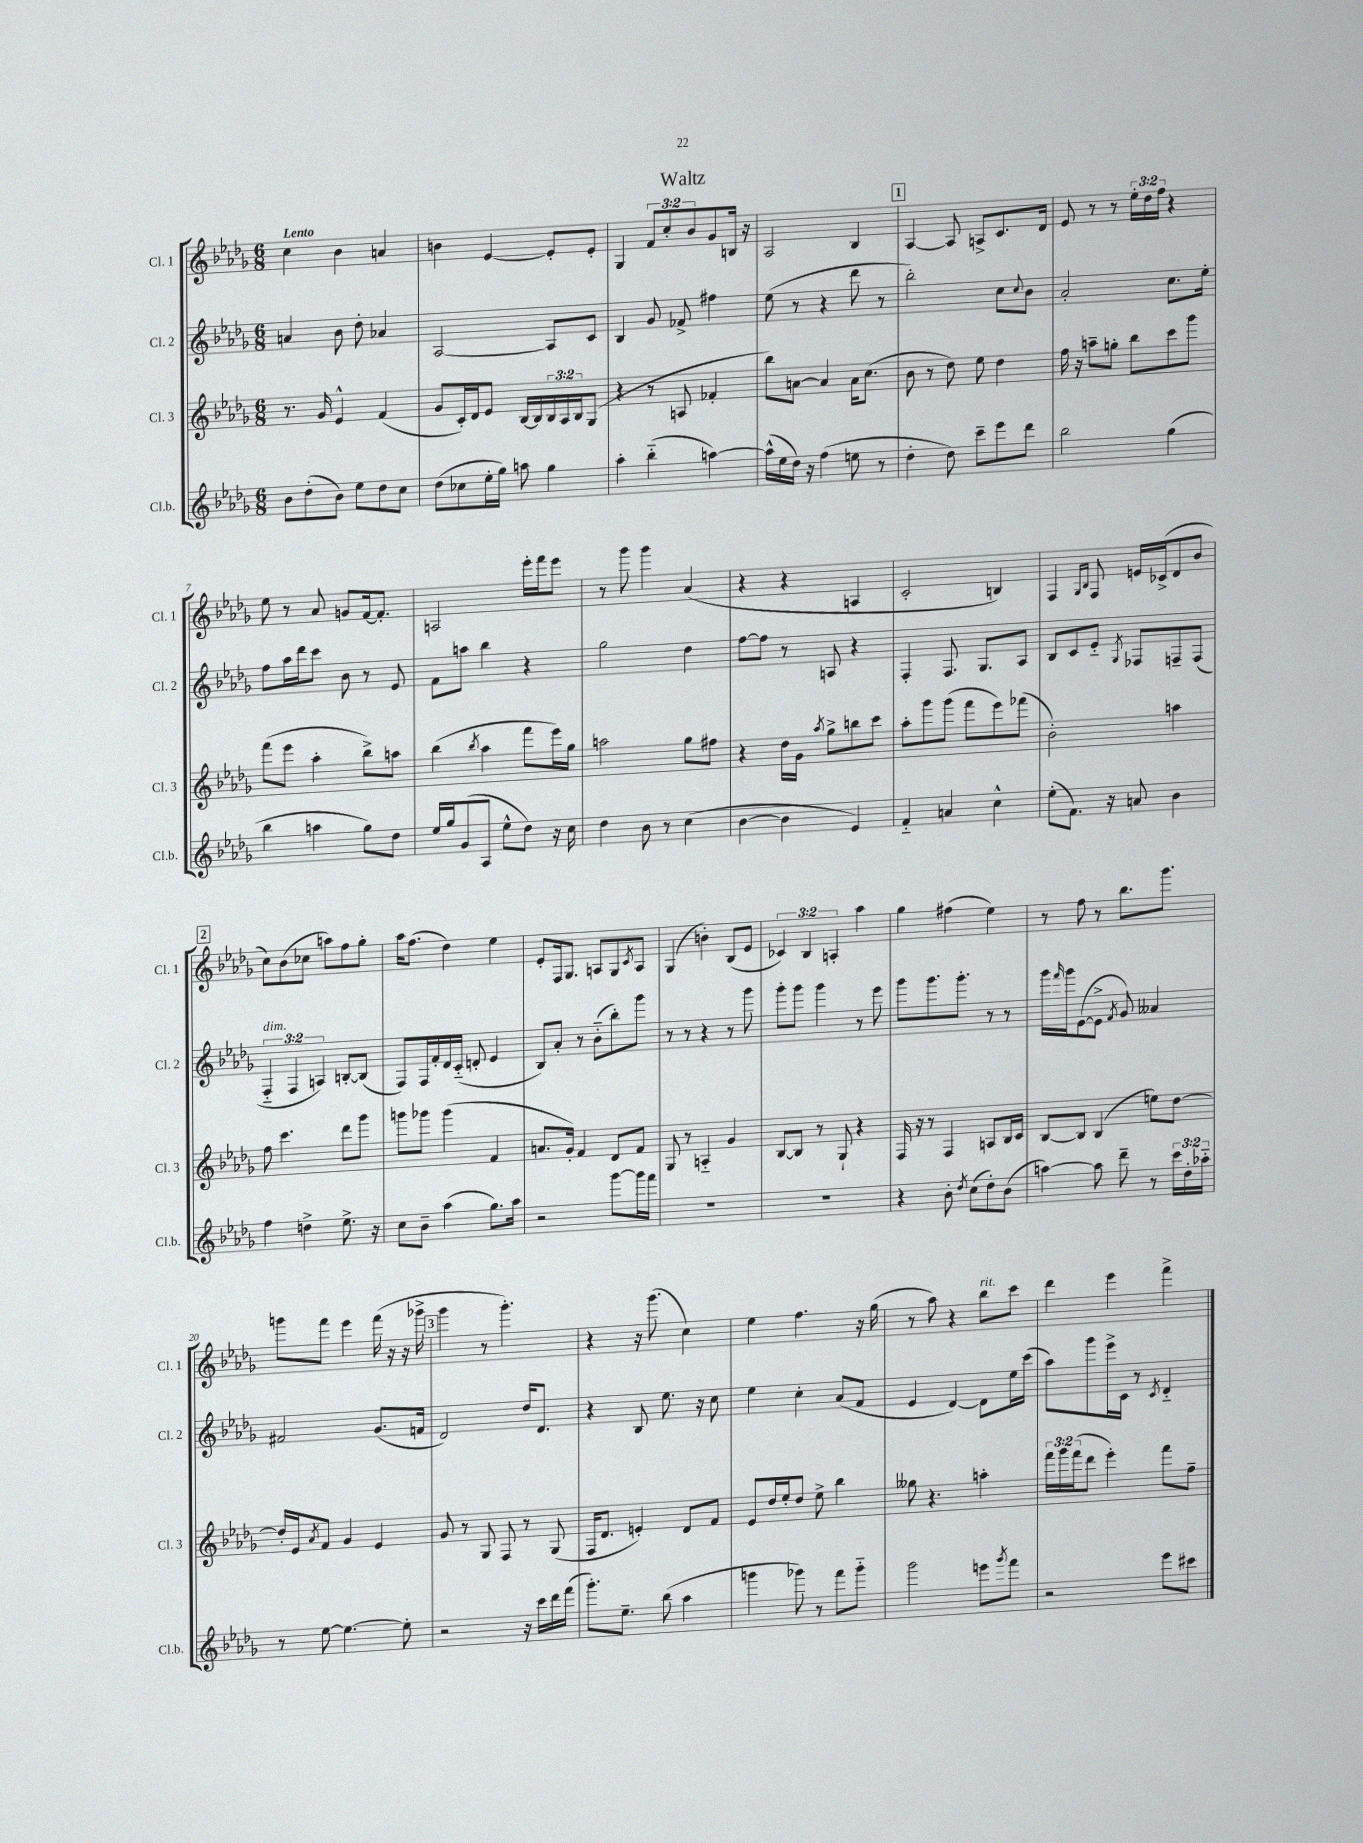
\header { title = "Waltz" }
<<
\new StaffGroup <<
\new Staff = "s0" \with { instrumentName = "Cl. 1" shortInstrumentName = "Cl. 1" } {
    \clef treble \key des \major \numericTimeSignature \time 6/8 \override Staff.TupletNumber.text = #tuplet-number::calc-fraction-text \tempo "Lento"
    c''4 bes'4 a'4 |
    b'4 ees'4~ ees'8-. ees'8-. |
    ges4 \tuplet 3/2 { f'8 c''8-. bes'8 } ges'8 b16 r16 |
    aes2 bes4 |
    \mark \markup { \box "1" } aes4~ aes8 a8-> c'8. des'16 |
    ees'8 r8 r8 \tuplet 3/2 { ees''16-. des''16 f''16 } r4 |
    ees''8 r8 aes'8 g'8 f'16~ f'8.-. |
    a2 ees'''16-. f'''16 ees'''8 |
    r8 ges'''8 ges'''4 aes'4( |
    r4 r4 a4 |
    c'2-. b4) |
    f4 \grace { ges16 bes16 } f8 e'16 ces'16->( des'8 bes'8 |
    \mark \markup { \box "2" } c''8) bes'8( ces''8 a''8) f''8 ges''8-. |
    aes''16 f''8.( des''4) ees''4 |
    ees'8-. f16 ges8. a8 ges8 \acciaccatura { c'8 } a8 |
    ges4( b'4-.) bes8( ees'8 |
    \tuplet 3/2 { ces'4) bes4 a4-. } aes''4 |
    ges''4 fis''4( ees''4) |
    r8 f''8 r8 bes''8. ges'''8. |
    g'''8 f'''8 ees'''4 f'''16( r16 r16 ges'''16-> |
    \mark \markup { \box "3" } ges'''4 r8 ges'''4.-.) |
    r4 r16 ges'''8.( c''4) |
    ees''4 f''4. r16 ges''16( |
    r8 aes''8) r4 bes''8^\markup { \italic "rit." } c'''8 |
    des'''4 ees'''4 f'''4-> \bar "|." |
}
\new Staff = "s1" \with { instrumentName = "Cl. 2" shortInstrumentName = "Cl. 2" } {
    \clef treble \key des \major \numericTimeSignature \time 6/8 \override Staff.TupletNumber.text = #tuplet-number::calc-fraction-text
    a'4 bes'8 des''8-. aes'4 |
    aes2~ aes8 c'8 |
    bes4 ges'8 fes'8-> fis''4 |
    ees''8( r8 r4 des'''8 r8 |
    \mark \markup { \box "1" } bes''2-.) c''8 \appoggiatura { c''8 } bes'8 |
    aes'2-. c''8. ees''16-. |
    f''8 aes''16 des'''16 c'''8 bes'8 r8 ees'8 |
    f'8 a''8 bes''4 r4 |
    ges''2 des''4 |
    f''8~ f''8 r8 a8 r4 |
    f4-. f8. ges8. aes8 |
    bes8 c'8 ees'8-_ \acciaccatura { ges8 } fes8 f8-- f8( |
    \mark \markup { \box "2" } \tuplet 3/2 { f4-_^\markup { \italic "dim." } f4 a4) } b8~-. b8( |
    f8) f16 f'16-. des'16 c'16-_( d'8-. ees'4 |
    bes8) aes'8-. r8 bes'8-_( bes''8-.) ges'''8 |
    r8 r8 r4 r8 ges'''8 |
    ges'''8-. ges'''8 ges'''4 r8 ees'''8 |
    ges'''8 ges'''8. ges'''8.-. r8 r8 |
    ges'''16 \grace { f'''16 } ges'''16 ees'8~( ees'8-> \acciaccatura { f'8 } ges'8) aeses'4 |
    fis'2 ges'8.( f'16 |
    \mark \markup { \box "3" } des'2) des''16 des'8. |
    r4 bes8 ees''8. r16 c''8 |
    ees''4 c''4-. aes'8( f'8 |
    ees'4 des'4~) des'8 ees''16 c'''16( |
    aes''8) ges'''8 ees'''16-> c'16 r8 \acciaccatura { c'8 } des'4-_ \bar "|." |
}
\new Staff = "s2" \with { instrumentName = "Cl. 3" shortInstrumentName = "Cl. 3" } {
    \clef treble \key des \major \numericTimeSignature \time 6/8 \override Staff.TupletNumber.text = #tuplet-number::calc-fraction-text
    r8. ges'16 ees'4-^ f'4( |
    ges'8 c'16-.) des'16 ees'8 bes16~ bes16 \tuplet 3/2 { bes16 aes16 bes16 } ges8( |
    r4 r8 a8 fes'4-. |
    bes''8) a'8~ a'4 a'16 c''8.( |
    \mark \markup { \box "1" } bes'8 r8 des''8) ees''8 des''4 |
    f''16 r16 a''8-- g''8-. bes''8 c'''8 ges'''8 |
    f'''8( ees'''8 aes''4-. bes''8->) a''8 |
    bes''4( \acciaccatura { bes''8 } aes''4 f'''8 ees'''16) ges''16 |
    a''2 ges''8 fis''8 |
    r4 des''16 ges'16 \acciaccatura { aes''8 } ges''8-> b''8 c'''8 |
    aes''8-. ges'''8 ges'''8( f'''8 ees'''8) fes'''8( |
    bes'2-.) a''4 |
    \mark \markup { \box "2" } f''8 c'''4. des'''8 ges'''8 |
    g'''8 ges'''8 ges'''4( f'4 |
    a'8. ges'16-.) f'4 des'8 f'8 |
    ges8 r8 a4-_ ges'4 |
    bes8~ bes8 r8 ges8-! r4 |
    f16 r16 r8 f4 a8 bes16 c'16 |
    bes8~ bes8 bes4( e''8) des''8~ |
    des''16-. ees'16 \acciaccatura { aes'8 } f'8 ges'4 ees'4 |
    \mark \markup { \box "3" } ges'8 r8 ges8 f8 r8 ges8( |
    f16 des'8. e'4-.) des'8 f'8 |
    ees'8 des''16 ees''16-. des''8 ees''8-> bes''4 |
    geses''8 r4. a''4-. |
    \tuplet 3/2 { f'''16 ges'''16 f'''16( } des'''8 ees'''4-.) f'''8 f''8-- \bar "|." |
}
\new Staff = "s3" \with { instrumentName = "Cl.b." shortInstrumentName = "Cl.b." } {
    \clef treble \key des \major \numericTimeSignature \time 6/8 \override Staff.TupletNumber.text = #tuplet-number::calc-fraction-text
    bes'8 des''8-.( bes'8) ees''8 des''8 c''8 |
    des''8( ces''8 ees''16-. ges''16) a''8 ges''4 |
    aes''4-. bes''4-_( a''4~) |
    a''16-^( ees''16 des''16) r16 f''4( e''8 r8 |
    \mark \markup { \box "1" } des''4-. des''8) c'''8-- ees'''8 des'''8 |
    bes''2 ges''4( |
    bes''4 a''4 ges''8) des''8 |
    ees''16 ges''16 ges'8( aes8 ees''8-^ des''8) r16 c''16 |
    des''4 bes'8 r8 c''4( |
    bes'4~ bes'4 ees'4) |
    f'4-_ a'4 c''4-^ |
    ees''8-.( f'8.) r16 a'8 bes'4 |
    \mark \markup { \box "2" } f''4 d''4-> ees''8.-> r16 |
    c''8 bes'8-- aes''4( ges''8.) aes''16 |
    r2 ges'''8~ ges'''16 f'''16 |
    R2. |
    R2. |
    r4 bes'8-. \acciaccatura { des''8 } c''8( des''8-.) bes'8( |
    a''4~) a''8 des'''8-- r8 \tuplet 3/2 { c'''16 des''16-. aes''16-_ } |
    r8 ees''8~ ees''4.~ ees''8-. |
    \mark \markup { \box "3" } r2 r16 c'''16 des'''16 f'''16( |
    ges'''8.-.) ees''8.-- bes''8( aes''4 |
    g'''4 ges'''8) r8 f'''8 ges'''8-_ |
    ges'''2 e'''8 \acciaccatura { ges'''8 } f'''8 |
    r2 ees'''8 cis'''8 \bar "|." |
}
>>
>>
